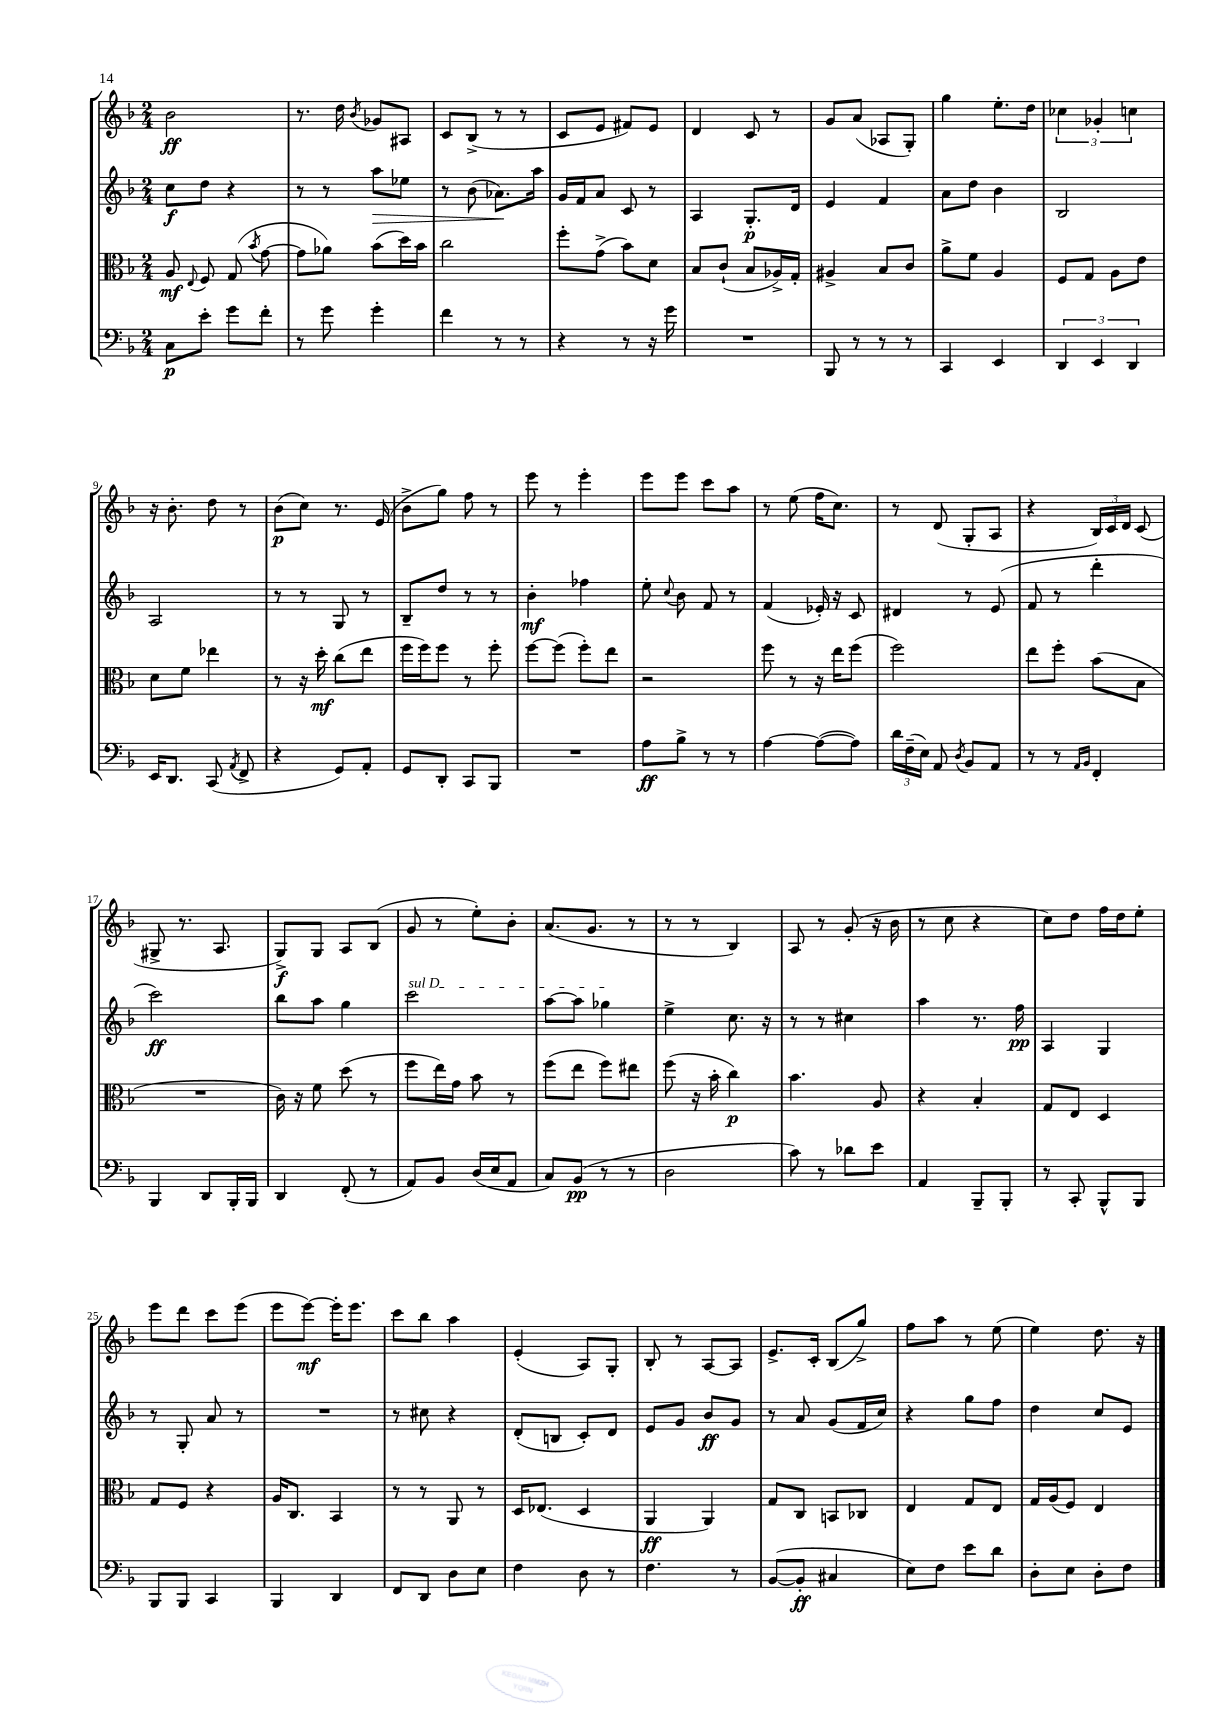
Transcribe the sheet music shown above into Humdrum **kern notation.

**kern	**dynam	**kern	**dynam	**kern	**dynam	**kern	**dynam
*part4	*part4	*part3	*part3	*part2	*part2	*part1	*part1
*staff4	*staff4	*staff3	*staff3	*staff2	*staff2	*staff1	*staff1
*clefF4	*	*clefC3	*	*clefG2	*	*clefG2	*
*k[b-]	*	*k[b-]	*	*k[b-]	*	*k[b-]	*
*M2/4	*	*M2/4	*	*M2/4	*	*M2/4	*
=1	=1	=1	=1	=1	=1	=1	=1
8C\L	p	8A/	mf	8cc\L	f	2b-\	ff
.	.	8qqE/	.	.	.	.	.
8e'\J	.	8F/	.	8dd\J	.	.	.
8g\L	.	(8G/	.	4r	.	.	.
.	.	8qb-/	.	.	.	.	.
8f'\J	.	[8g\	.	.	.	.	.
=2	=2	=2	=2	=2	=2	=2	=2
8r	.	8g\L]	.	8r	.	8.r	.
8g\	.	8a-X\J)	.	8r	.	.	.
.	.	.	.	.	.	16dd\	.
.	.	.	.	.	.	8qb-/	.
!	!	!	!	!	!LO:HP:b	!	!
4g'\	.	(8b-\L	.	8aa\L	>	8g-X/L	.
.	.	16dd\L)	.	8ee-X\J	.	8A#X/J	.
.	.	16b-\JJ	.	.	.	.	.
=3	=3	=3	=3	=3	=3	=3	=3
4f\	.	2cc\	.	8r	.	8c/L	.
.	.	.	.	(8b-\	.	(8B-^/J	.
8r	.	.	.	8.a-X\L)	.	8r	.
8r	.	.	.	.	.	8r	.
.	.	.	.	16aa\Jk	]	.	.
=4	=4	=4	=4	=4	=4	=4	=4
4r	.	8ff'\L	.	16g/LL	.	8c/L	.
.	.	.	.	16f/J	.	.	.
.	.	(8g^\J	.	8a/J	.	8e/J	.
8r	.	8b-\L)	.	8c/	.	8f#X/L)	.
16r	.	8d\J	.	8r	.	8e/J	.
16g\	.	.	.	.	.	.	.
=5	=5	=5	=5	=5	=5	=5	=5
2r	.	8B-/L	.	4A/	.	4d/	.
.	.	(8c`/J	.	.	.	.	.
.	.	8B-/L	.	8.G'/L	p	8c/	.
.	.	16A-X^/L)	.	.	.	8r	.
.	.	16G'/JJ	.	16d/Jk	.	.	.
=6	=6	=6	=6	=6	=6	=6	=6
8BBB-/	.	4A#X^/	.	4e/	.	8g/L	.
8r	.	.	.	.	.	(8a/J	.
8r	.	8B-/L	.	4f/	.	8A-X/L	.
8r	.	8c/J	.	.	.	8G'/J)	.
=7	=7	=7	=7	=7	=7	=7	=7
4CC/	.	8a^\L	.	8a\L	.	4gg\	.
.	.	8f\J	.	8dd\J	.	.	.
4EE/	.	4A/	.	4b-\	.	8.ee'\L	.
.	.	.	.	.	.	16dd\Jk	.
=8	=8	=8	=8	=8	=8	=8	=8
6DD/	.	8F/L	.	2B-/	.	6cc-X\	.
.	.	8G/J	.	.	.	.	.
6EE/	.	.	.	.	.	6g-X'/	.
.	.	8A\L	.	.	.	.	.
6DD/	.	.	.	.	.	6ccn\	.
.	.	8e\J	.	.	.	.	.
!!LO:LB:g=z
=9	=9	=9	=9	=9	=9	=9	=9
16EE/KL	.	8d\L	.	2A/	.	16r	.
8.DD/J	.	.	.	.	.	8.b-'\	.
.	.	8f\J	.	.	.	.	.
(8CC/	.	4ee-X\	.	.	.	8dd\	.
8qAA/	.	.	.	.	.	.	.
8FF^/	.	.	.	.	.	8r	.
=10	=10	=10	=10	=10	=10	=10	=10
4r	.	8r	.	8r	.	(8b-\L	p
.	.	16r	.	8r	.	8cc\J)	.
.	.	16dd'\	mf	.	.	.	.
8GG/L)	.	(8cc\L	.	8G/	.	8.r	.
8AA'/J	.	8ee\J	.	8r	.	.	.
.	.	.	.	.	.	(16e/	.
=11	=11	=11	=11	=11	=11	=11	=11
8GG/L	.	16ff\LL	.	8B-~/L	.	8b-^\L	.
.	.	16ff\J)	.	.	.	.	.
8DD'/J	.	8ff\J	.	8dd/J	.	8gg\J)	.
8CC/L	.	8r	.	8r	.	8ff\	.
8BBB-/J	.	8ff'\	.	8r	.	8r	.
=12	=12	=12	=12	=12	=12	=12	=12
2r	.	[8ff\L	.	4b-'\	mf	8eee\	.
.	.	(8ff\J]	.	.	.	8r	.
.	.	8ff'\L)	.	4ff-X\	.	4eee'\	.
.	.	8ee\J	.	.	.	.	.
=13	=13	=13	=13	=13	=13	=13	=13
8A\L	ff	2r	.	8ee'\	.	8eee\L	.
.	.	.	.	8qqcc/	.	.	.
8B-^\J	.	.	.	8b-\	.	8eee\J	.
8r	.	.	.	8f/	.	8ccc\L	.
8r	.	.	.	8r	.	8aa\J	.
=14	=14	=14	=14	=14	=14	=14	=14
[4A\	.	8ff\	.	(4f/	.	8r	.
.	.	8r	.	.	.	(8ee\	.
(8A\L_	.	16r	.	16e-X'/)	.	16ff\KL	.
.	.	16ee\KL	.	16r	.	8.cc\J)	.
8A\J])	.	(8ff\J	.	8c/	.	.	.
=15	=15	=15	=15	=15	=15	=15	=15
24d\LL	.	2ff\)	.	4d#X/	.	8r	.
(24F~\	.	.	.	.	.	.	.
24E\JJ)	.	.	.	.	.	.	.
8AA/	.	.	.	.	.	(8d/	.
8qD/	.	.	.	.	.	.	.
8BB-/L	.	.	.	8r	.	8G'/L	.
8AA/J	.	.	.	(8e/	.	8A/J	.
=16	=16	=16	=16	=16	=16	=16	=16
8r	.	8ee\L	.	8f/	.	4r	.
8r	.	8ff'\J	.	8r	.	.	.
16qqAA/LL	.	.	.	.	.	.	.
16qqBB-/JJ	.	.	.	.	.	.	.
4FF'/	.	(8b-\L	.	4ddd'\	.	24B-/LL)	.
.	.	.	.	.	.	24c/	.
.	.	.	.	.	.	24d/JJ	.
.	.	8B-\J	.	.	.	(8c/	.
!!LO:LB:g=z
=17	=17	=17	=17	=17	=17	=17	=17
4BBB-/	.	2r	.	2ccc\)	ff	8G#X^/	.
.	.	.	.	.	.	8.r	.
8DD/L	.	.	.	.	.	.	.
.	.	.	.	.	.	8.A/	.
16BBB-'/L	.	.	.	.	.	.	.
16BBB-/JJ	.	.	.	.	.	.	.
=18	=18	=18	=18	=18	=18	=18	=18
4DD/	.	16c\)	.	8bb-\L	.	8G^/L)	f
.	.	16r	.	.	.	.	.
.	.	8f\	.	8aa\J	.	8G/J	.
(8FF'/	.	(8dd\	.	4gg\	.	8A/L	.
8r	.	8r	.	.	.	(8B-/J	.
=19	=19	=19	=19	=19	=19	=19	=19
!	!	!	!	!LO:TX:a:i:t=sul D	!	!	!
8AA/L)	.	8ff\L	.	2ccc\	.	8g/	.
8BB-/J	.	16ee\L)	.	.	.	8r	.
.	.	16g\JJ	.	.	.	.	.
(16D/LL	.	8b-\	.	.	.	8ee'\L)	.
16E/J	.	.	.	.	.	.	.
8AA/J	.	8r	.	.	.	8b-'\J	.
=20	=20	=20	=20	=20	=20	=20	=20
8C/L)	.	(8ff\L	.	[8aa\L	.	(8.a/L	.
(8BB-/J	pp	8ee\J	.	8aa\J]	.	.	.
.	.	.	.	.	.	8.g/J	.
8r	.	8ff\L)	.	4gg-X\	.	.	.
8r	.	8ee#X\J	.	.	.	8r	.
=21	=21	=21	=21	=21	=21	=21	=21
2D\	.	(8ff\	.	4ee^\	.	8r	.
.	.	16r	.	.	.	8r	.
.	.	16b-'\	.	.	.	.	.
.	.	4cc\)	p	8.cc\	.	4B-/)	.
.	.	.	.	16r	.	.	.
=22	=22	=22	=22	=22	=22	=22	=22
8c\)	.	4.b-\	.	8r	.	8A/	.
8r	.	.	.	8r	.	8r	.
8d-X\L	.	.	.	4cc#X\	.	(8g'/	.
8e\J	.	8A/	.	.	.	16r	.
.	.	.	.	.	.	16b-\	.
=23	=23	=23	=23	=23	=23	=23	=23
4AA/	.	4r	.	4aa\	.	8r	.
.	.	.	.	.	.	8cc\	.
8BBB-~/L	.	4B-'/	.	8.r	.	4r	.
8BBB-'/J	.	.	.	.	.	.	.
.	.	.	.	16ff\	pp	.	.
=24	=24	=24	=24	=24	=24	=24	=24
8r	.	8G/L	.	4A/	.	8cc\L)	.
8CC'/	.	8E/J	.	.	.	8dd\J	.
8BBB-^^/L	.	4D/	.	4G/	.	16ff\LL	.
.	.	.	.	.	.	16dd\J	.
8BBB-/J	.	.	.	.	.	8ee'\J	.
!!LO:LB:g=z
=25	=25	=25	=25	=25	=25	=25	=25
8BBB-/L	.	8G/L	.	8r	.	8eee\L	.
8BBB-/J	.	8F/J	.	8G'/	.	8ddd\J	.
4CC/	.	4r	.	8a/	.	8ccc\L	.
.	.	.	.	8r	.	(8eee\J	.
=26	=26	=26	=26	=26	=26	=26	=26
4BBB-/	.	16A/KL	.	2r	.	8eee\L	.
.	.	8.C/J	.	.	.	.	.
.	.	.	.	.	.	[8eee\J)	mf
4DD/	.	4BB-/	.	.	.	16eee'\KL]	.
.	.	.	.	.	.	8.eee\J	.
=27	=27	=27	=27	=27	=27	=27	=27
8FF/L	.	8r	.	8r	.	8ccc\L	.
8DD/J	.	8r	.	8cc#X\	.	8bb-\J	.
8D\L	.	8AA/	.	4r	.	4aa\	.
8E\J	.	8r	.	.	.	.	.
=28	=28	=28	=28	=28	=28	=28	=28
4F\	.	16D/KL	.	(8d'/L	.	(4e'/	.
.	.	(8.E-X/J	.	.	.	.	.
.	.	.	.	8Bn/J	.	.	.
8D\	.	4D/	.	8c'/L)	.	8A/L)	.
8r	.	.	.	8d/J	.	8G'/J	.
=29	=29	=29	=29	=29	=29	=29	=29
4.F\	.	4AA/	ff	8e/L	.	8B-'/	.
.	.	.	.	8g/J	.	8r	.
.	.	4AA/)	.	8b-/L	ff	[8A/L	.
8r	.	.	.	8g/J	.	8A/J]	.
=30	=30	=30	=30	=30	=30	=30	=30
([8BB-/L	.	8G/L	.	8r	.	8.e^/L	.
8BB-'/J]	ff	8C/J	.	8a/	.	.	.
.	.	.	.	.	.	16c'/Jk	.
4C#X/	.	8BBn/L	.	(8g/L	.	(8B-/L	.
.	.	8C-X/J	.	16f/L	.	8gg^/J)	.
.	.	.	.	16cc/JJ)	.	.	.
=31	=31	=31	=31	=31	=31	=31	=31
8E\L)	.	4E/	.	4r	.	8ff\L	.
8F\J	.	.	.	.	.	8aa\J	.
8e\L	.	8G/L	.	8gg\L	.	8r	.
8d\J	.	8E/J	.	8ff\J	.	(8ee\	.
=32	=32	=32	=32	=32	=32	=32	=32
8D'\L	.	16G/LL	.	4dd\	.	4ee\)	.
.	.	(16A/J	.	.	.	.	.
8E\J	.	8F/J)	.	.	.	.	.
8D'\L	.	4E/	.	8cc/L	.	8.dd\	.
8F\J	.	.	.	8e/J	.	.	.
.	.	.	.	.	.	16r	.
==	==	==	==	==	==	==	==
*-	*-	*-	*-	*-	*-	*-	*-
